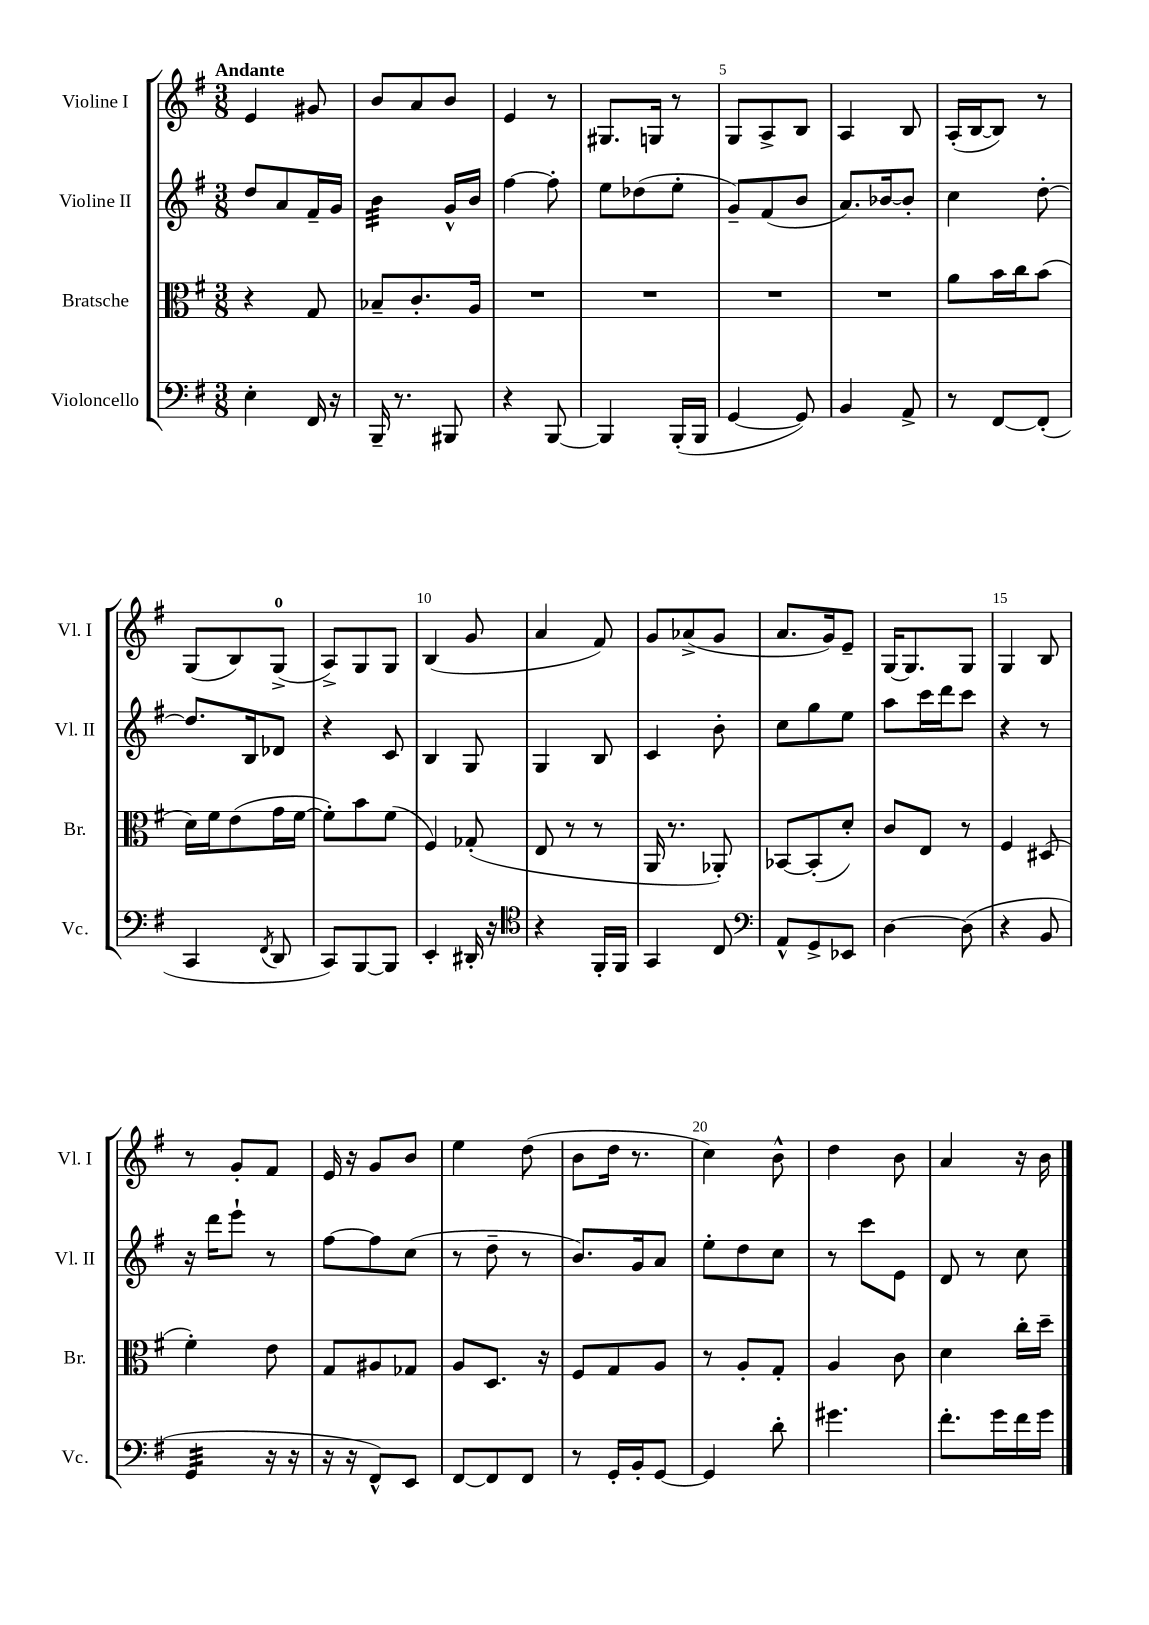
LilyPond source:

<<
\new StaffGroup <<
\new Staff = "s0" \with { instrumentName = "Violine I" shortInstrumentName = "Vl. I" } {
    \clef treble \key g \major \numericTimeSignature \time 3/8 \tempo "Andante"
    e'4 gis'8 |
    b'8 a'8 b'8 |
    e'4 r8 |
    gis8. g16 r8 |
    g8 a8-> b8 |
    a4 b8 |
    a16-.( b16~ b8) r8 |
    g8( b8) g8-0->( |
    a8->) g8 g8 |
    b4( g'8 |
    a'4 fis'8) |
    g'8 aes'8->( g'8 |
    a'8. g'16) e'8-- |
    g16~ g8. g8 |
    g4 b8 |
    r8 g'8-. fis'8 |
    e'16 r16 g'8 b'8 |
    e''4 d''8( |
    b'8 d''16 r8. |
    c''4) b'8-^ |
    d''4 b'8 |
    a'4 r16 b'16 \bar "|." |
}
\new Staff = "s1" \with { instrumentName = "Violine II" shortInstrumentName = "Vl. II" } {
    \clef treble \key g \major \numericTimeSignature \time 3/8
    d''8 a'8 fis'16-- g'16 |
    b'4:32 g'16-^ b'16 |
    fis''4~ fis''8-. |
    e''8 des''8( e''8-. |
    g'8--) fis'8( b'8 |
    a'8.) bes'16~ bes'8-. |
    c''4 d''8~-. |
    d''8. b16 des'8 |
    r4 c'8 |
    b4 g8 |
    g4 b8 |
    c'4 b'8-. |
    c''8 g''8 e''8 |
    a''8 c'''16 d'''16 c'''8 |
    r4 r8 |
    r16 d'''16 e'''8-! r8 |
    fis''8~ fis''8 c''8( |
    r8 d''8-- r8 |
    b'8.) g'16 a'8 |
    e''8-. d''8 c''8 |
    r8 c'''8 e'8 |
    d'8 r8 c''8 \bar "|." |
}
\new Staff = "s2" \with { instrumentName = "Bratsche" shortInstrumentName = "Br." } {
    \clef alto \key g \major \numericTimeSignature \time 3/8
    r4 g8 |
    bes8-- c'8.-. a16 |
    R4. |
    R4. |
    R4. |
    R4. |
    a'8 b'16 c''16 b'8( |
    d'16) fis'16 e'8( g'16 fis'16~ |
    fis'8-.) b'8 fis'8( |
    fis4) ges8-.( |
    e8 r8 r8 |
    a,16 r8. aes,8-.) |
    bes,8~ bes,8-.( d'8-.) |
    c'8 e8 r8 |
    fis4 dis8( |
    fis'4-.) e'8 |
    g8 ais8 ges8 |
    a8 d8. r16 |
    fis8 g8 a8 |
    r8 a8-. g8-. |
    a4 c'8 |
    d'4 c''16-. d''16-- \bar "|." |
}
\new Staff = "s3" \with { instrumentName = "Violoncello" shortInstrumentName = "Vc." } {
    \clef bass \key g \major \numericTimeSignature \time 3/8
    e4-. fis,16 r16 |
    b,,16-- r8. bis,,8 |
    r4 b,,8~ |
    b,,4 b,,16-.( b,,16 |
    g,4~ g,8) |
    b,4 a,8-> |
    r8 fis,8~ fis,8-.( |
    c,4 \acciaccatura { fis,8 } d,8 |
    c,8) b,,8~ b,,8 |
    e,4-. dis,16-. r16 |
    \clef tenor r4 fis,16-. fis,16 |
    g,4 c8 |
    \clef bass a,8-^ g,8-> ees,8 |
    d4~ d8( |
    r4 b,8 |
    g,4:32 r16 r16 |
    r16 r16 fis,8-^) e,8 |
    fis,8~ fis,8 fis,8 |
    r8 g,16-. b,16-. g,8~ |
    g,4 d'8-. |
    gis'4. |
    fis'8.-. g'16 fis'16 g'16 \bar "|." |
}
>>
>>
\layout { \context { \Score \override BarNumber.break-visibility = ##(#f #t #t) barNumberVisibility = #(every-nth-bar-number-visible 5) } }
